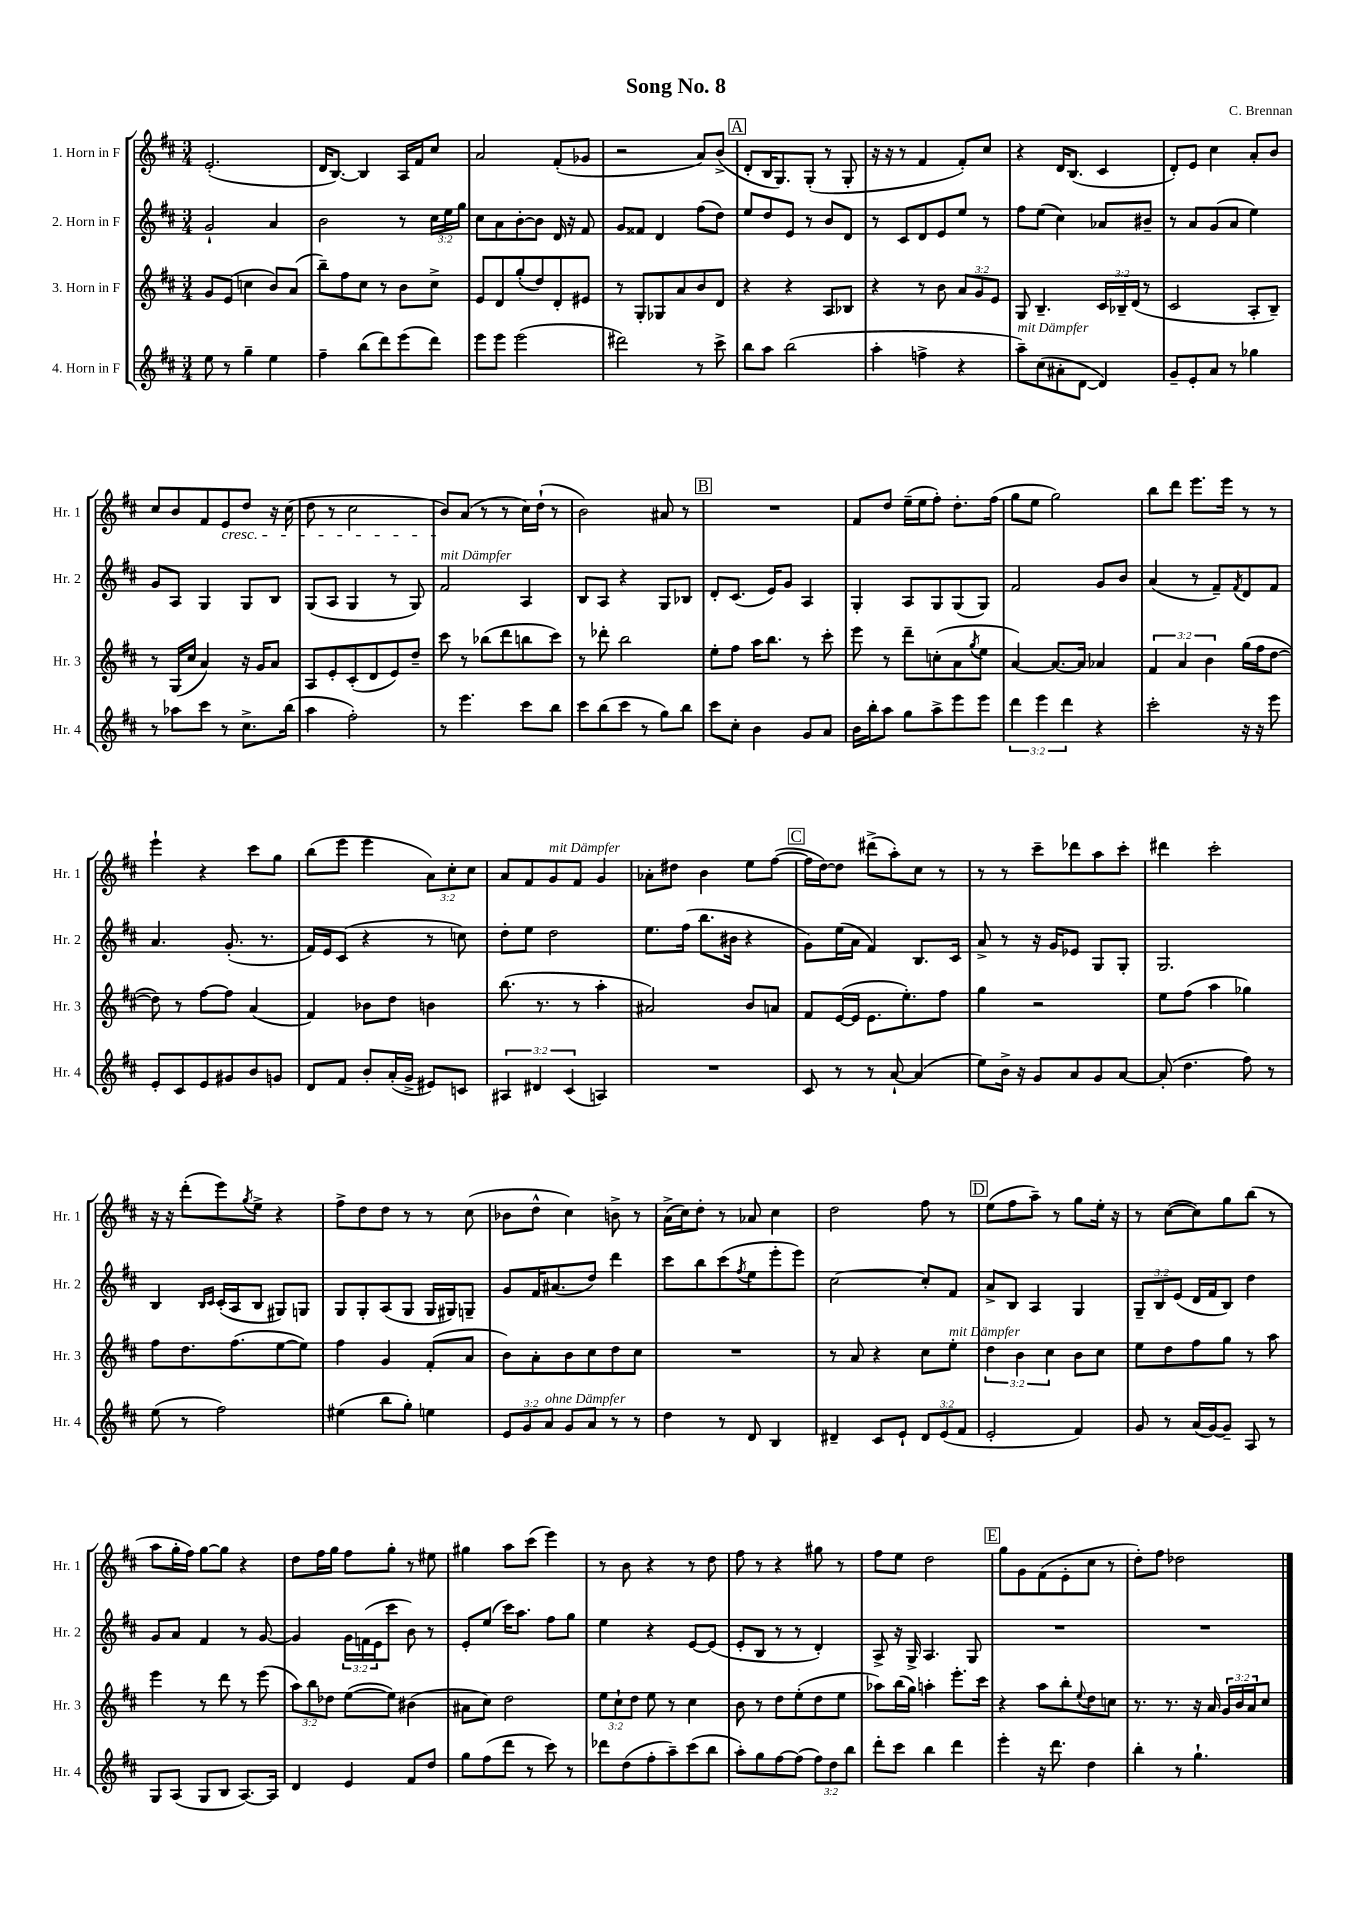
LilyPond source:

\header { title = "Song No. 8" composer = "C. Brennan" }
<<
\new StaffGroup <<
\new Staff = "s0" \with { instrumentName = "1. Horn in F" shortInstrumentName = "Hr. 1" } {
    \clef treble \key d \major \numericTimeSignature \time 3/4 \override Staff.TupletNumber.text = #tuplet-number::calc-fraction-text
    e'2.-.( |
    d'16 b8.~) b4 a16 fis'16 cis''8 |
    a'2 fis'8-.( ges'8 |
    r2 a'8) b'8->( |
    \mark \markup { \box "A" } d'8-. b16 g8.) g8-.( r8 g8-. |
    r16 r16 r8 fis'4 fis'8-.) cis''8 |
    r4 d'16 b8.( cis'4 |
    d'8-.) e'8 cis''4 a'8-. b'8 |
    cis''8 b'8 fis'8 e'8\cresc d''8 r16 cis''16( |
    d''8 r8 cis''2 |
    b'8\!) a'8( r8 r8 cis''16) d''16-!( r8 |
    b'2) ais'8 r8 |
    \mark \markup { \box "B" } R2. |
    fis'8 d''8 e''16--( e''16 fis''8-.) d''8.-. fis''16( |
    g''8 e''8 g''2) |
    b''8 d'''8 e'''8. e'''16 r8 r8 |
    e'''4-! r4 cis'''8 g''8 |
    b''8( e'''8 e'''4 \tuplet 3/2 { a'8) cis''8-. cis''8 } |
    a'8 fis'8 g'8^\markup { \italic "mit Dämpfer" } fis'8 g'4 |
    aes'8-. dis''8 b'4 e''8 fis''8~( |
    \mark \markup { \box "C" } fis''16 d''16~) d''8 dis'''8->( a''8-.) cis''8 r8 |
    r8 r8 cis'''8-- des'''8 a''8 cis'''8-. |
    dis'''4 cis'''2-. |
    r16 r16 d'''8-.( e'''8) \acciaccatura { g''8 } e''8-> r4 |
    fis''8-> d''8 d''8 r8 r8 cis''8( |
    bes'8 d''8-^ cis''4) b'8-> r8 |
    a'16->( cis''16) d''8-. r8 aes'8 cis''4 |
    d''2 fis''8 r8 |
    \mark \markup { \box "D" } e''8( fis''8 a''8--) r8 g''8 e''16-. r16 |
    r8 cis''8~( cis''8) g''8 b''8( r8 |
    a''8 g''16-. fis''16) g''8~ g''8 r4 |
    d''8 fis''16 g''16 fis''8 g''8-. r8 eis''8 |
    gis''4 a''8 cis'''8( e'''4) |
    r8 b'8 r4 r8 d''8 |
    fis''8 r8 r4 gis''8 r8 |
    fis''8 e''8 d''2 |
    \mark \markup { \box "E" } g''8 g'8 fis'8( e'8-. cis''8 r8 |
    d''8-.) fis''8 des''2 \bar "|." |
}
\new Staff = "s1" \with { instrumentName = "2. Horn in F" shortInstrumentName = "Hr. 2" } {
    \clef treble \key d \major \numericTimeSignature \time 3/4 \override Staff.TupletNumber.text = #tuplet-number::calc-fraction-text
    g'2-! a'4 |
    b'2 r8 \tuplet 3/2 { cis''16 e''16 g''16 } |
    cis''8 a'8 b'8~-. b'8 d'16 r16 fis'8 |
    g'8 fisis'8 d'4 fis''8( d''8) |
    \mark \markup { \box "A" } e''8 d''8 e'8 r8 b'8 d'8 |
    r8 cis'8 d'8 e'8 e''8 r8 |
    fis''8 e''8( cis''4) aes'8 bis'8-- |
    r8 a'8 g'8( a'8 e''4) |
    g'8 a8 g4 g8 b8 |
    g8( a8 g4 r8 g8) |
    fis'2^\markup { \italic "mit Dämpfer" } a4 |
    b8 a8 r4 g8 bes8 |
    \mark \markup { \box "B" } d'8-. cis'8.( e'16) g'8 a4 |
    g4-. a8 g8 g8( g8) |
    fis'2 g'8 b'8 |
    a'4( r8 fis'8--) \acciaccatura { fis'8 } d'8 fis'8 |
    a'4. g'8.-.( r8. |
    fis'16) e'16 cis'8( r4 r8 c''8) |
    d''8-. e''8 d''2 |
    e''8. fis''16( b''8. bis'16 r4 |
    \mark \markup { \box "C" } g'8) e''16( a'16 fis'4) b8. cis'16 |
    a'8-> r8 r16 g'16 ees'8 g8 g8-. |
    g2. |
    b4 \grace { b16 cis'16 } cis'16-.( a16 b8 gis8) g8 |
    g8 g8-. a8( g8 g16 gis16) g8-- |
    g'8 fis'16 ais'8.( d''8) d'''4 |
    cis'''8 b''8 cis'''8( \acciaccatura { fis''8 } e''8 e'''8-. e'''8) |
    cis''2~ cis''8-. fis'8 |
    \mark \markup { \box "D" } a'8-> b8 a4 g4 |
    \tuplet 3/2 { g8-- b8 e'8( } d'16 fis'16 b8) d''4 |
    g'8 a'8 fis'4 r8 g'8~ |
    g'4 \tuplet 3/2 { g'16 f'16( e'16 } cis'''8 b'8) r8 |
    e'8-. e''8( cis'''16) a''8. fis''8 g''8 |
    e''4 r4 e'8~ e'8( |
    e'8-. b8 r8 r8 d'4-.) |
    a8-> r16 g16-> a4. g8 |
    \mark \markup { \box "E" } R2. |
    R2. \bar "|." |
}
\new Staff = "s2" \with { instrumentName = "3. Horn in F" shortInstrumentName = "Hr. 3" } {
    \clef treble \key d \major \numericTimeSignature \time 3/4 \override Staff.TupletNumber.text = #tuplet-number::calc-fraction-text
    g'8 e'8( c''4 b'8) a'8( |
    b''8--) fis''8 cis''8 r8 b'8 cis''8-> |
    e'8 d'8 g''8-.( d''8) d'8-. eis'8 |
    r8 g8-. ges8 a'8 b'8 d'8 |
    \mark \markup { \box "A" } r4 r4 a8 bes8 |
    r4 r8 b'8 \tuplet 3/2 { a'8 g'8 e'8 } |
    g8 b4.-- \tuplet 3/2 { cis'16 bes16-- d'16( } r8 |
    cis'2 a8-. b8--) |
    r8 g16( cis''16 a'4) r16 g'16 a'8 |
    a8 e'8-. cis'8-.( d'8 e'8) d''8-- |
    cis'''8 r8 bes''8( d'''8 b''8 cis'''8) |
    r8 des'''8-. b''2 |
    \mark \markup { \box "B" } e''8-. fis''8 a''16 b''8. r8 cis'''8-. |
    e'''8 r8 d'''8-- c''8-.( a'8 \acciaccatura { g''8 } e''8 |
    a'4~) a'8.~ a'16 aes'4 |
    \tuplet 3/2 { fis'4 a'4 b'4 } g''16( fis''16 d''8~ |
    d''8) r8 fis''8~ fis''8 a'4( |
    fis'4) bes'8 d''8 b'4 |
    b''8.( r8. r8 a''4-. |
    ais'2) b'8 a'8 |
    \mark \markup { \box "C" } fis'8 e'16~( e'16 e'8. e''8.-.) fis''8 |
    g''4 r2 |
    e''8 fis''8( a''4 ges''4) |
    fis''8 d''8. fis''8.( e''8~ e''8) |
    fis''4 g'4 fis'8-.( a'8 |
    b'8) a'8-. b'8 cis''8 d''8 cis''8 |
    R2. |
    r8 a'8 r4 cis''8 e''8-.^\markup { \italic "mit Dämpfer" } |
    \mark \markup { \box "D" } \tuplet 3/2 { d''4 b'4 cis''4 } b'8 cis''8 |
    e''8 d''8 fis''8 g''8 r8 a''8 |
    e'''4 r8 d'''8 r8 e'''8( |
    \tuplet 3/2 { a''8) b''8 des''8 } e''8~( e''8) bis'4( |
    ais'8 cis''8) d''2 |
    \tuplet 3/2 { e''8 cis''8-! d''8 } e''8 r8 cis''4 |
    b'8 r8 d''8 e''8-.( d''8 e''8 |
    aes''8) b''16( g''16) a''4-. e'''8.-. cis'''16 |
    \mark \markup { \box "E" } r4 a''8 b''8-. \appoggiatura { e''8 } d''8 c''8 |
    r8. r8. r16 a'16 \tuplet 3/2 { g'16 b'16 a'16 } cis''8 \bar "|." |
}
\new Staff = "s3" \with { instrumentName = "4. Horn in F" shortInstrumentName = "Hr. 4" } {
    \clef treble \key d \major \numericTimeSignature \time 3/4 \override Staff.TupletNumber.text = #tuplet-number::calc-fraction-text
    e''8 r8 g''4-- e''4 |
    fis''4-- b''8( d'''8) e'''8( d'''8) |
    e'''8 e'''8 e'''2( |
    dis'''2) r8 cis'''8-> |
    \mark \markup { \box "A" } b''8 a''8 b''2( |
    a''4-. f''4-> r4 |
    a''8--^\markup { \italic "mit Dämpfer" }) cis''8( ais'8-. d'8~ d'4) |
    g'8-- e'8-. a'8 r8 ges''4 |
    r8 aes''8 cis'''8 r8 cis''8.-> b''16( |
    a''4 fis''2-.) |
    r8 e'''4. cis'''8 b''8 |
    cis'''8 b''8( cis'''8 r8 g''8) b''8 |
    \mark \markup { \box "B" } cis'''8 cis''8-. b'4 g'8 a'8 |
    b'16 b''16-. a''8 g''8 a''8-> e'''8 e'''8 |
    \tuplet 3/2 { d'''4 e'''4 d'''4 } r4 |
    cis'''2-. r16 r16 e'''8 |
    e'8-. cis'8 e'8 gis'8 b'8 g'8 |
    d'8 fis'8 b'8-. a'16-.( g'16-> eis'8) c'8 |
    \tuplet 3/2 { ais4 dis'4 cis'4( } a4) |
    R2. |
    \mark \markup { \box "C" } cis'8 r8 r8 a'8~-! a'4( |
    e''8) b'16-> r16 g'8 a'8 g'8 a'8~ |
    a'8-.( d''4. fis''8) r8 |
    e''8( r8 fis''2) |
    eis''4( b''8 g''8-.) e''4 |
    \tuplet 3/2 { e'8 g'8 a'8^\markup { \italic "ohne Dämpfer" } } g'8 a'8 r8 r8 |
    d''4 r8 d'8 b4 |
    dis'4-- cis'8 e'8-! \tuplet 3/2 { dis'8 e'8( fis'8 } |
    \mark \markup { \box "D" } e'2-. fis'4) |
    g'8 r8 a'16( g'16~) g'8-- a8 r8 |
    g8 a8( g8 b8 a8.~) a16 |
    d'4 e'4 fis'8 d''8 |
    g''8 fis''8( d'''8 r8 cis'''8) r8 |
    des'''8 d''8( fis''8-. a''8--) cis'''8( b''8 |
    a''8-.) g''8 fis''8~ fis''8( \tuplet 3/2 { fis''8) d''8 b''8 } |
    d'''8-. cis'''8 b''4 d'''4 |
    \mark \markup { \box "E" } e'''4-. r16 d'''8. d''4 |
    b''4-. r8 g''4.-! \bar "|." |
}
>>
>>
\layout { \context { \Score \remove "Bar_number_engraver" } }
